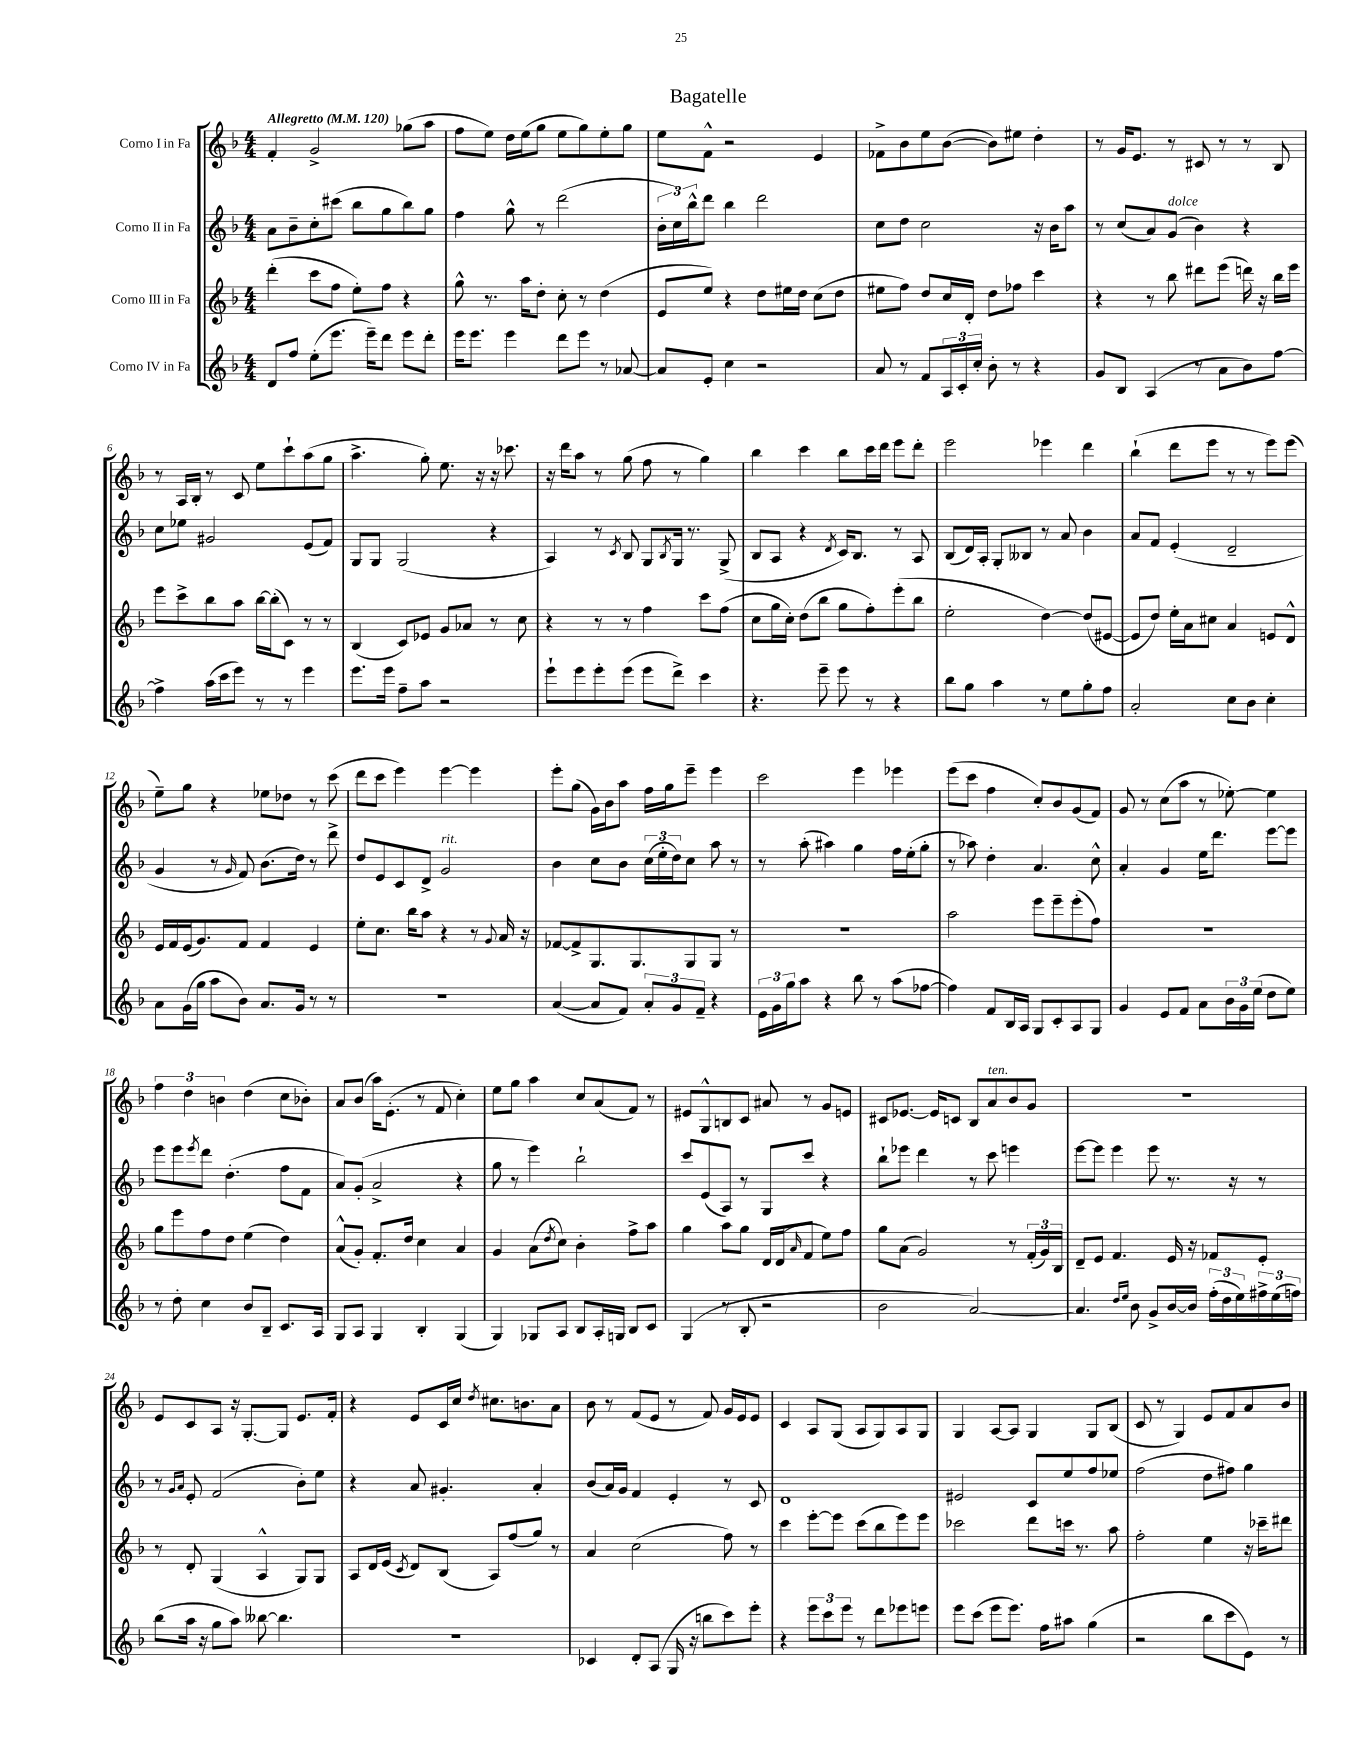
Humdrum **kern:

**kern	**kern	**kern	**kern
*staff4	*staff3	*staff2	*staff1
*clefG2	*clefG2	*clefG2	*clefG2
*k[b-]	*k[b-]	*k[b-]	*k[b-]
*M4/4	*M4/4	*M4/4	*M4/4
*MM120	*MM120	*MM120	*MM120
8d	(4ddd'	8a	4f'
8ff	.	8b-~	.
(8ee'	8ccc	8cc'	2g^
8.eee	8ff	(8ccc#	.
.	8ee')	8bb-	.
16eee~)	.	.	.
8ddd	8ff	8gg	.
8eee	4r	8bb-)	(8gg-
8ddd'	.	8gg	8aa
=	=	=	=
16eee	8gg^^	4ff	8ff
8.eee	.	.	.
.	8.r	.	8ee)
4eee	.	8gg^^	16dd
.	16aa	.	(16ee
.	8dd'	8r	8gg
8ddd	8cc'	(2ddd	8ee
8eee	8r	.	8gg)
8r	(4dd	.	8ee'
[8a-	.	.	8gg
=	=	=	=
8a-]	8e	24b-'	8ee
.	.	24cc)	.
.	.	24bb-^^	.
8e'	8ee)	8ddd	8f^^
4cc	4r	4bb-	2r
2r	8dd	2ddd	.
.	16ee#	.	.
.	16dd	.	.
.	(8cc	.	4e
.	8dd	.	.
=	=	=	=
8a	8ee#	8cc	8f-^
8r	8ff)	8dd	8b-
8f	8dd	2cc	8ee
24A	16cc	.	([8b-
24c'	.	.	.
.	16d'	.	.
24cc'	.	.	.
8b-'	8dd	.	8b-])
8r	8ff-	.	8ee#
4r	4ccc	16r	4dd'
.	.	16b-	.
.	.	8aa	.
=	=	=	=
8g	4r	8r	8r
8B-	.	(8cc	16g
.	.	.	8.e
(4A	8r	8a)	.
.	8bb-	(8g	8r
8r	8ddd#	4b-)	8c#
8a	(8eee	.	8r
8b-)	16ddd)	4r	8r
.	16r	.	.
[8ff	16bb-	.	8B-
.	16eee	.	.
=	=	=	=
4ff^]	8eee	8cc	8r
.	8ccc^	8ee-	16A
.	.	.	16B-'
(16aa	8bb-	2g#	8r
16ccc	.	.	.
8eee)	8aa	.	8c
8r	[16bb-	.	8ee
.	(16bb-']	.	.
8r	8c)	.	8ccc`
4eee	8r	(8e	(8aa
.	8r	8f)	8gg
=	=	=	=
8.eee	(4B-	8G	4.aa^
.	.	8G	.
16eee	.	.	.
8ff~	8c)	(2G	.
8aa	8e-	.	8gg')
2r	8g	.	8.ee
.	8a-	.	.
.	.	.	16r
.	8r	4r	16r
.	.	.	8.ccc-
.	8cc	.	.
=	=	=	=
8eee`	4r	4A)	16r
.	.	.	16ddd
8eee	.	.	8aa
8eee'	8r	8r	8r
.	.	8qc	.
(8eee	8r	8B-	(8gg
8eee	4ff	8G	8ff
.	.	8qB-	.
8ddd^)	.	16G	8r
.	.	8.r	.
4ccc	8ccc	.	4gg)
.	(8ff	(8G^	.
=	=	=	=
4.r	8cc	8B-	4bb-
.	16gg	8A	.
.	16cc')	.	.
.	(8dd	4r	4ccc
8eee~	8bb-	.	.
.	.	8qd	.
8eee	8gg	16c)	8bb-
.	.	8.B-	.
8r	8ff')	.	16ccc
.	.	.	16ddd
4r	(8eee'	8r	8eee
.	8bb-	8A	8ddd'
=	=	=	=
8bb-	2ee'	(8B-	2eee
8gg	.	16d)	.
.	.	16A'	.
4aa	.	8G'	.
.	.	8B--	.
8r	[4dd)	8r	4eee-
8ee	.	8a	.
8gg'	(8dd]	4b-	4ddd
8ff	[8e#	.	.
=	=	=	=
2a'	8e#]	8a	(4bb-`
.	8dd)	8f	.
.	16ee'	(4e'	8ddd
.	16a	.	.
.	8cc#	.	8eee
8cc	4a	2d~	8r
8b-	.	.	8r
4cc'	8e	.	8eee)
.	8d^^	.	(8eee
=	=	=	=
8a	16e	4g	8ee~)
.	16f	.	.
(16g	(16e	.	8gg
16gg	8.g)	.	.
8aa	.	8r	4r
.	.	16qqg	.
8b-)	8f	8f)	.
8.a	4f	(8.b-	8ee-
.	.	.	8dd-
16g	.	16dd)	.
8r	4e	8r	8r
8r	.	8ddd^	(8ccc
=	=	=	=
1r	8ee'	8dd	8ddd
.	8.cc	8e	8ccc
.	.	8c	4eee)
.	16bb-	.	.
.	8aa	8d^	.
.	4r	2g	[4eee
.	8r	.	4eee]
.	8qqg	.	.
.	16a	.	.
.	16r	.	.
=	=	=	=
([4a	[8f-	4b-	8eee'
.	8f-^]	.	(8gg
8a]	8.G	8cc	16g)
.	.	.	16b-
8f)	.	8b-	8aa
.	8.G	.	.
12a'	.	(24cc	16ff
.	.	24ee'	.
.	.	.	16gg
12g	.	24dd)	.
.	8G	8cc	8eee~
12f~	.	.	.
4r	8G	8aa	4eee
.	8r	8r	.
=	=	=	=
24e	1r	8r	2ccc
24g	.	.	.
24gg	.	.	.
8aa	.	(8aa'	.
4r	.	4aa#)	.
8bb-	.	4gg	4eee
8r	.	.	.
(8aa	.	16ff	4eee-
.	.	(16ee'	.
[8ff-	.	8gg'	.
=	=	=	=
4ff-])	2aa	8r	(8eee
.	.	8aa-)	8ccc
8f	.	4dd'	4ff
16B-	.	.	.
16A	.	.	.
8G	8eee	4.a	8cc')
8c'	8eee~	.	8b-
8A	(8eee'	.	(8g
8G	8ff)	8cc^^	8f)
=	=	=	=
4g	1r	4a'	8g
.	.	.	8r
8e	.	4g	(8cc
8f	.	.	8aa
8a	.	16ee	8r
.	.	8.ddd	.
24b-	.	.	[8ee-')
24g	.	.	.
(24ee	.	.	.
8dd	.	[8eee	4ee-]
8ee)	.	8eee]	.
=	=	=	=
8r	8gg	8eee	6ff
8dd'	8eee	8eee	.
.	.	.	6dd
.	.	8qeee	.
4cc	8ff	8ddd	.
.	.	.	6b
.	8dd	(4.dd'	.
8b-	(4ee	.	(4dd
8B-~	.	.	.
8.c	4dd)	8ff	8cc
.	.	8f	8b-')
16A	.	.	.
=	=	=	=
8G	(8a^^	8a)	8a
8A	8g')	(8g'	(8b-
4G	8.f'	2a^	16aa)
.	.	.	(8.e'
.	16dd	.	.
4B-'	4cc	.	8r
.	.	.	8f
(4G	4a	4r	4cc')
=	=	=	=
4G)	4g	8gg	8ee
.	.	8r	8gg
8G-	(8a	4eee)	4aa
.	8qdd	.	.
8A	8cc)	.	.
8B-	4b-'	2bb-`	8cc
16A'	.	.	(8a
16G	.	.	.
8B-	8ff^	.	8f)
8c	8aa	.	8r
=	=	=	=
(4G	4gg	8ccc	8e#
.	.	(8e	8G^^
8r	8aa	8A)	8B
8B-'	8gg	8r	8c
2r	16d	8G	8a#
.	(16d	.	.
.	16qqa	.	.
.	8f	8ccc	8r
.	8ee)	4r	8g
.	8ff	.	8e
=	=	=	=
2b-	8gg	8bb-`	8c#
.	(8a	8eee-	[8.e-
.	2g)	4ddd	.
.	.	.	16e-]
.	.	.	8c
[2a)	.	8r	8B-
.	.	8ccc	8a
.	8r	4eee	8b-
.	(24f'	.	8g
.	24g)	.	.
.	24B-	.	.
=	=	=	=
4.a]	8d~	[8eee	1r
.	8e	8eee]	.
.	4.f	4eee	.
16qqdd	.	.	.
16qqee	.	.	.
8b-	.	.	.
8g^	.	8eee	.
[16b-	16e	8.r	.
16b-]	16r	.	.
(24ff'	8f-	.	.
24dd	.	.	.
.	.	16r	.
24ee)	.	.	.
24ff#^	8e'	8r	.
(24ee	.	.	.
24ff)	.	.	.
=	=	=	=
(8bb-	8r	8r	8e
.	.	16qqg	.
.	.	16qqa	.
16aa	8d'	8e'	8c
16r	.	.	.
8gg	(4G	(2f	8A
8aa)	.	.	16r
.	.	.	[8.G'
[8bb--	4A^^	.	.
4.bb--]	.	.	8G]
.	8G)	8b-')	8.e
.	8G	8ee	.
.	.	.	16f'
=	=	=	=
1r	8A	4r	4r
.	16d	.	.
.	(16e	.	.
.	8qc	.	.
.	8d)	8a	8e
.	(8B-	4.g#'	16c
.	.	.	16cc
.	.	.	8qdd
.	8A)	.	8.cc#
.	(8ff	.	.
.	.	.	8.b
.	8gg)	4a'	.
.	8r	.	8a
=	=	=	=
4c-	4a	(8b-	8b-
.	.	16a)	8r
.	.	16g	.
8d'	(2cc	4f	(8f
(8A	.	.	8e
16G	.	4e'	8r
16r	.	.	.
8bb	.	.	8f)
8ccc)	8ff)	8r	16g
.	.	.	16e
8eee'	8r	8c	8e
=	=	=	=
4r	4ccc	1d	4c
12eee	[8eee'	.	8A
12ccc	.	.	.
.	8eee]	.	(8G
12eee	.	.	.
8r	(8ccc	.	8A
8ddd	8bb-	.	8G)
8eee-	8eee)	.	8A
8eee	8eee	.	8G
=	=	=	=
8eee	2ccc-	2e#	4G
(8ccc	.	.	.
8eee	.	.	[8A
8.eee)	.	.	8A]
.	8ddd	8c	4G
16ff	.	.	.
8aa#	16ccc	8ee	.
.	8.r	.	.
(4gg	.	8ff	8G
.	8aa	8ee-	(8B-
=	=	=	=
2r	2ff'	(2ff	8c
.	.	.	8r
.	.	.	4G)
8bb-	4ee	8dd	8e
8ccc	.	8ff#)	8f
8e)	16r	4gg	8a
.	16ccc-~	.	.
8r	8ddd#	.	8b-
==	==	==	==
*-	*-	*-	*-
